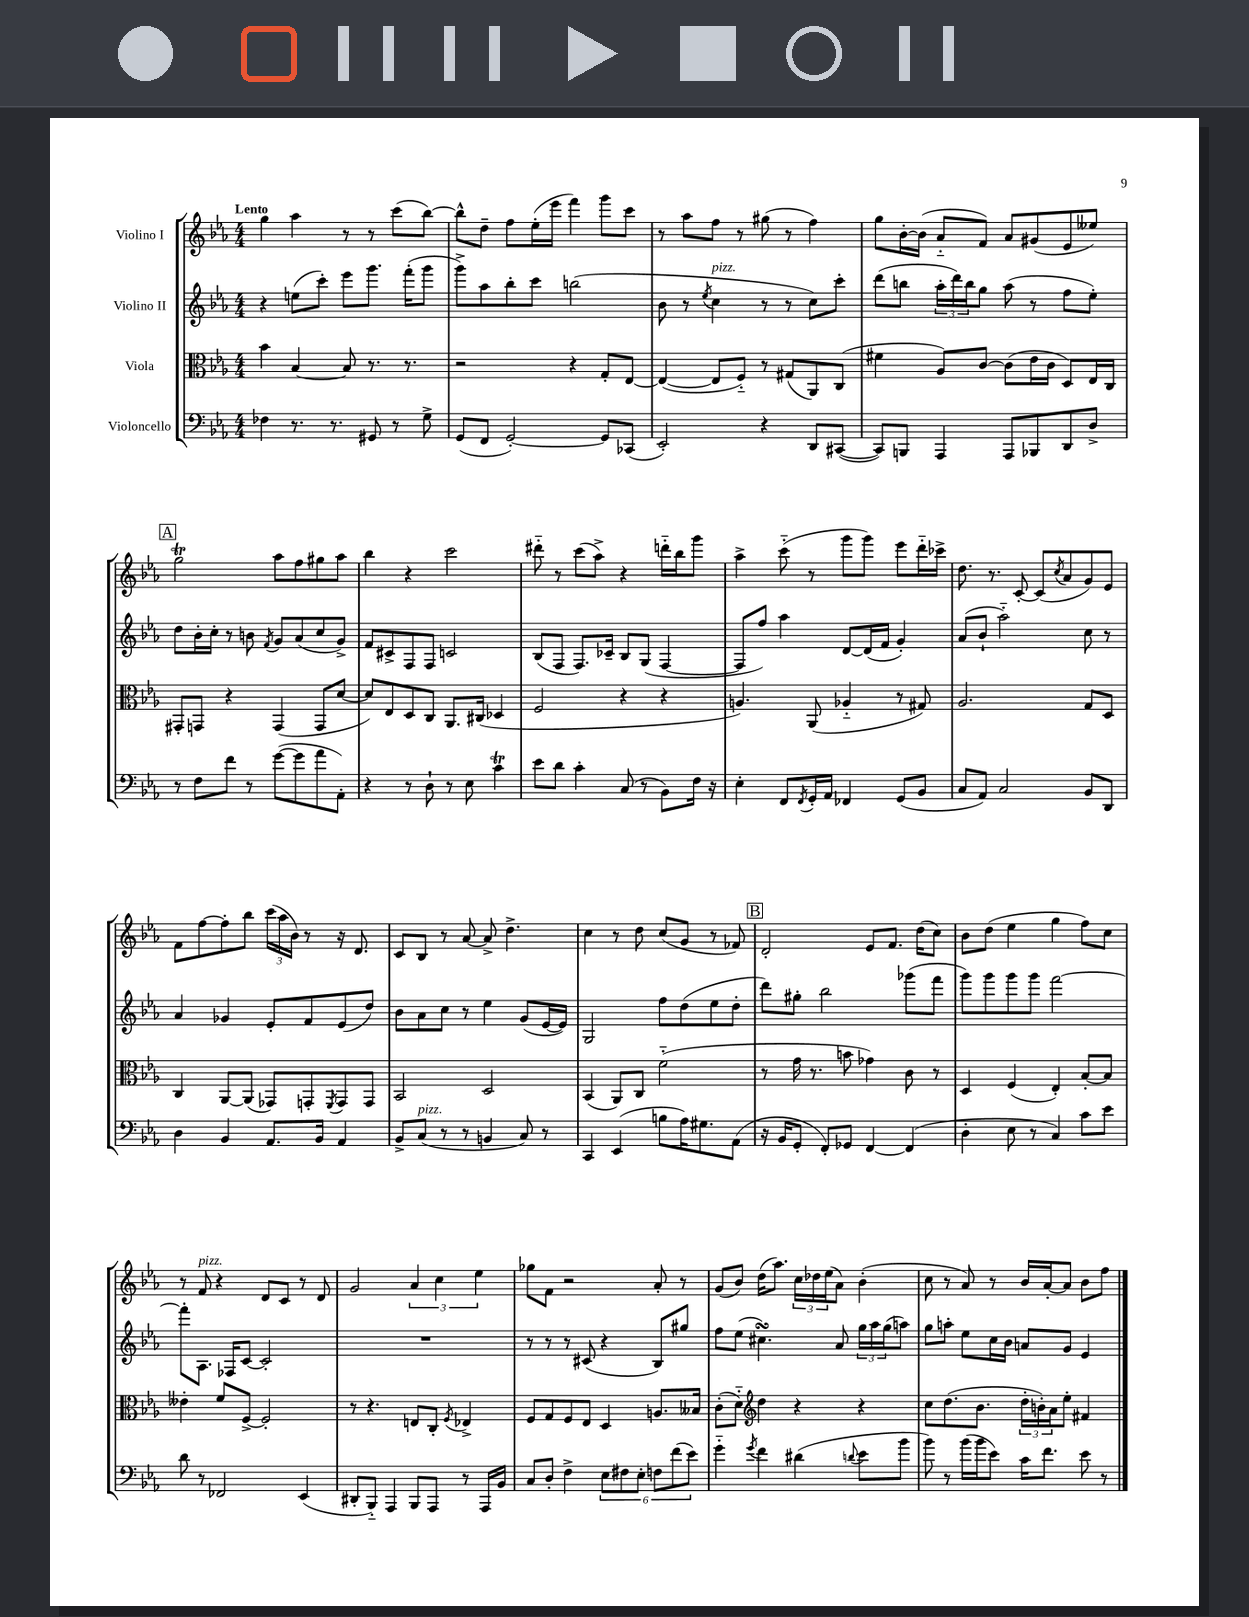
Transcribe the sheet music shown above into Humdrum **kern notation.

**kern	**kern	**kern	**kern
*part4	*part3	*part2	*part1
*staff4	*staff3	*staff2	*staff1
*I"Violoncello	*I"Viola	*I"Violino II	*I"Violino I
*clefF4	*clefC3	*clefG2	*clefG2
*k[b-e-a-]	*k[b-e-a-]	*k[b-e-a-]	*k[b-e-a-]
*M4/4	*M4/4	*M4/4	*M4/4
=1	=1	=1	=1
!	!	!	!LO:TX:a:B:t=Lento
4F-X\	4b-\	4r	4gg\
8.r	[4B-/	(8een\L	4aa-\
.	.	8ccc'\J)	.
8.r	.	.	.
.	8B-/]	8eee-\L	8r
8GG#X/	8.r	8.ggg\J	8r
8r	.	.	(8ccc\L
.	8.r	(16fff'\KL	.
8G^\	.	8ggg\J	[8bb-\J)
=2	=2	=2	=2
(8GG/L	2r	8ggg^\L)	8bb-^^\L]
8FF/J	.	8aa-\	8dd~\J
[2GG'/)	.	8bb-'\	8ff\L
.	.	8ccc\J	(16ee-'\L
.	.	.	16eee-\JJ
.	4r	(2bbn\	4fff\)
8GG/L]	8G'/L	.	8ggg\L
(8CC-X/J	[8E-/J	.	8ccc\J
=3	=3	=3	=3
2EE-'/)	(4E-/_	8b-\	8r
.	.	8r	8aa-\L
.	.	8qee-/	.
!	!	!LO:TX:a:i:t=pizz.	!
.	8E-/L]	4cc\	8ff\J
.	8F/J)	.	8r
4r	8r	8r	(8gg#X\
.	(8G#X/L	8r	8r
8DD/L	8AA-/)	8cc\L)	4ff\)
([8CC#X/J	(8C/J	8ccc'\J	.
=4	=4	=4	=4
8CC#/L])	4f#X\	(8ddd\L	8gg\L
8BBBn/J	.	8bbn\J	[16b-'\L
.	.	.	(16b-\JJ]
4AAA-/	8A-/L)	24aa-'\LL	8a-/L
.	.	24ddd\)	.
.	.	24bb\J	.
.	[8c/J	8gg\J	8f/J)
8AAA-/L	(8c\L]	(8aa-\	8a-/L
8BBB-X/	16e-\L	8r	(8g#X/
.	16c\JJ	.	.
8DD/	8D/L)	8ff\L	8e-/
8D^/J	16E-/L	8ee-'\J)	8ee--X/J)
.	16C/JJ	.	.
!!LO:LB:g=z
!!LO:REH:place=s1:t=A
=5	=5	=5	=5
8r	8GG#X'/L	8dd\L	2ggt\
8F\L	8GGn/J	16b-'\L	.
.	.	16cc'\JJ	.
8f\J	4r	8r	.
8r	.	8bn\	.
.	.	8qf/	.
([8g\L	(4GG/	8g/L	8aa-\L
8g\]	.	(8a-/	8ff\
8a-\	8GG/L	8cc/	8gg#X\
8AA-'\J)	[8d/J	8g^/J)	8aa-\J
=6	=6	=6	=6
4r	8d/L])	8f/L	4bb-\
.	8E-/	8c#X^/	.
8r	8D/	8F/	4r
8D`\	8C/J	8F/J	.
8r	8.AA-/L	2cn/	2ccc\
8E-\	.	.	.
.	(16C#X/Jk	.	.
4cT\	4D-X/	.	.
=7	=7	=7	=7
8e-\L	2F/	(8B-/L	8ddd#X\
8d\J	.	8F/J	8r
4c'\	.	8.F/L)	(8ccc\L
.	.	.	8aa-^\J)
.	.	16c-X~/Jk	.
(8C/	4r	8B-/L	4r
8r	.	(8G/J	.
8BB-\L)	4r	[4F/	16dddn\LL
.	.	.	16bb-\J
16F\Jk	.	.	8ggg\J
16r	.	.	.
=8	=8	=8	=8
4E-'\	4.An/)	8F/L]	4aa-^\
.	.	8ff/J)	.
8FF/L	.	4aa-\	(8ccc\
8qFF/	.	.	.
16GG'/L	(8AA-/	.	8r
16AA-/JJ	.	.	.
4FF-X/	4A-X/	[8d/L	8ggg\L
.	.	(16d/L]	8ggg\J)
.	.	16f/JJ	.
(8GG/L	8r	4g'/)	8eee-\L
8BB-/J	8G#X/)	.	16ddd\L
.	.	.	16ccc-X^\JJ
=9	=9	=9	=9
8C/L	2.A-/	(8a-/L	8.dd\
8AA-/J)	.	8b-`/J	.
.	.	.	8.r
2C/	.	2aa-\)	.
.	.	.	[8c'/
.	.	.	(8c/L]
.	.	.	8qcc/
.	.	.	8a-/
8BB-/L	8G/L	8cc\	8g/)
8DD/J	8D/J	8r	8e-/J
!!LO:LB:g=z
=10	=10	=10	=10
4D\	4C/	4a-/	8f\L
.	.	.	[8ff\
4BB-/	[8AA-/L	4g-X/	8ff'\]
.	(8AA-/J]	.	8bb-\J
8.AA-/L	8GG-X/L)	8e-'/L	(24ccc\LL
.	.	.	24aa-\
.	.	.	24b-\JJ)
.	8GGn'/	8f/	8r
16BB-/Jk	.	.	.
.	8qFF/	.	.
4AA-/	8GG/	(8e-/	16r
.	.	.	8.d/
.	8GG/J	8dd/J)	.
=11	=11	=11	=11
8BB-^/L	2BB-/	8b-\L	8c/L
!LO:TX:a:i:t=pizz.	!	!	!
(8C/J	.	8a-\	8B-/J
8r	.	8cc\J	8r
8r	.	8r	[8a-/
4BBn/	2D/	4ee-\	8a-^/]
.	.	.	4.dd^\
8C/)	.	(8g/L	.
8r	.	[16e-/L	.
.	.	16e-/JJ])	.
=12	=12	=12	=12
4CC/	(4BB-/	2G/	4cc\
(4EE-/	8AA-/L)	.	8r
.	8C/J	.	8dd\
8Bn\L	(2f\	8ff\L	(8cc/L
16A-\K)	.	(8dd\	8g/J
8.G#X\	.	.	.
.	.	8ee-\	8r
(8AA-\J	.	8dd'\J	8f-X/)
!!LO:REH:place=s1:t=B
=13	=13	=13	=13
16r	8r	8ddd\L)	2d'/
16BB-/KL	.	.	.
8GG'/J	16g\	8gg#X'\J	.
.	8.r	.	.
8FF'/L)	.	2bb-\	.
8GG-X/J	8bn\	.	.
[4FF/	4g-X\)	.	8e-/L
.	.	.	8.f/J
(4FF/]	8c\	(8ggg-X\L	.
.	.	.	(16dd\KL
.	8r	8fff\J	8cc\J)
=14	=14	=14	=14
4D'\	4D/	8ggg\L)	8b-\L
.	.	8ggg\	(8dd\J
8E-\	(4F/	8ggg\	4ee-\
8r	.	8ggg\J	.
4C/)	4E-'/)	[2fff\	4gg\
8c\L	[8B-'/L	.	8ff\L)
8e-\J	8B-/J]	.	8cc\J
!!LO:LB:g=z
=15	=15	=15	=15
8d\	4e--X'\	8fff'\L]	8r
!	!	!	!LO:TX:a:i:t=pizz.
8r	.	8.A-\J	8f/
2FF-X/	8f/L	.	4r
.	.	16F-X/KL	.
.	[8F^/J	[8c/J	.
.	2F'/]	2c'/]	8d/L
.	.	.	8c/J
(4EE-/	.	.	8r
.	.	.	8d/
=16	=16	=16	=16
8DD#X'/L	8r	1r	2g/
8BBB-/J)	4.r	.	.
4AAA-/	.	.	.
8BBB-/L	8En/L	.	6a-/
8AAA-/J	8C'/J	.	.
.	.	.	6cc\
.	8qF/	.	.
8r	4E-X^/	.	.
.	.	.	6ee-\
16AAA-/LL	.	.	.
16BB-/JJ	.	.	.
=17	=17	=17	=17
8C/L	8F/L	8r	8gg-X\L
8D'/J	8G/	8r	8f\J
4F^\	8F/	8r	2r
.	8E-/J	(8c#X/	.
12E-\L	4D/	4r	.
12F#X\	.	.	.
12E-'\J	.	.	.
12Fn\L	8.An/L	8B-/L)	8a-'/
(12f\	.	.	.
.	.	8gg#X/J	8r
12e-\J)	.	.	.
.	16B--X/Jk	.	.
=18	=18	=18	=18
4g\	(8c'\L	8ff\L	(8g/L
.	8d\J)	(8ee-\J	8b-/J)
8qg/	.	.	.
*	*clefG2	*	*
4f\	4dd\	4.cc#XsSsS\)	(16dd\KL
.	.	.	8.aa-\J)
(4d#X\	4r	.	24cc\LL
.	.	.	24dd-X\
.	.	.	(24ee-\J
.	.	8a-/	8a-\J)
8qqdn/	.	.	.
8e-\L	4r	24gg\LL	(4b-'\
.	.	24aa-\	.
.	.	(24gg\J	.
8b-\J	.	8aan\J)	.
=19	=19	=19	=19
8b-\)	8cc\L	8gg\L	8cc\
8r	(8.dd\	8aan'\J	8r
(16b-\LL	.	8ee-\L	8a-/)
16b-\J	8.b-\J	.	.
8e-\J)	.	16cc\L	8r
.	.	16b-\JJ	.
16c\KL	24dd'\LL	8an/L	16b-/LL
.	24bn'\)	.	.
8.f\J	.	.	[16a-'/J
.	24a-\J	.	.
.	8ee-'\J	8g/J	8a-/J]
8e-\	4f#X/	4e-/	8b-\L
8r	.	.	8ff\J
==	==	==	==
*-	*-	*-	*-
